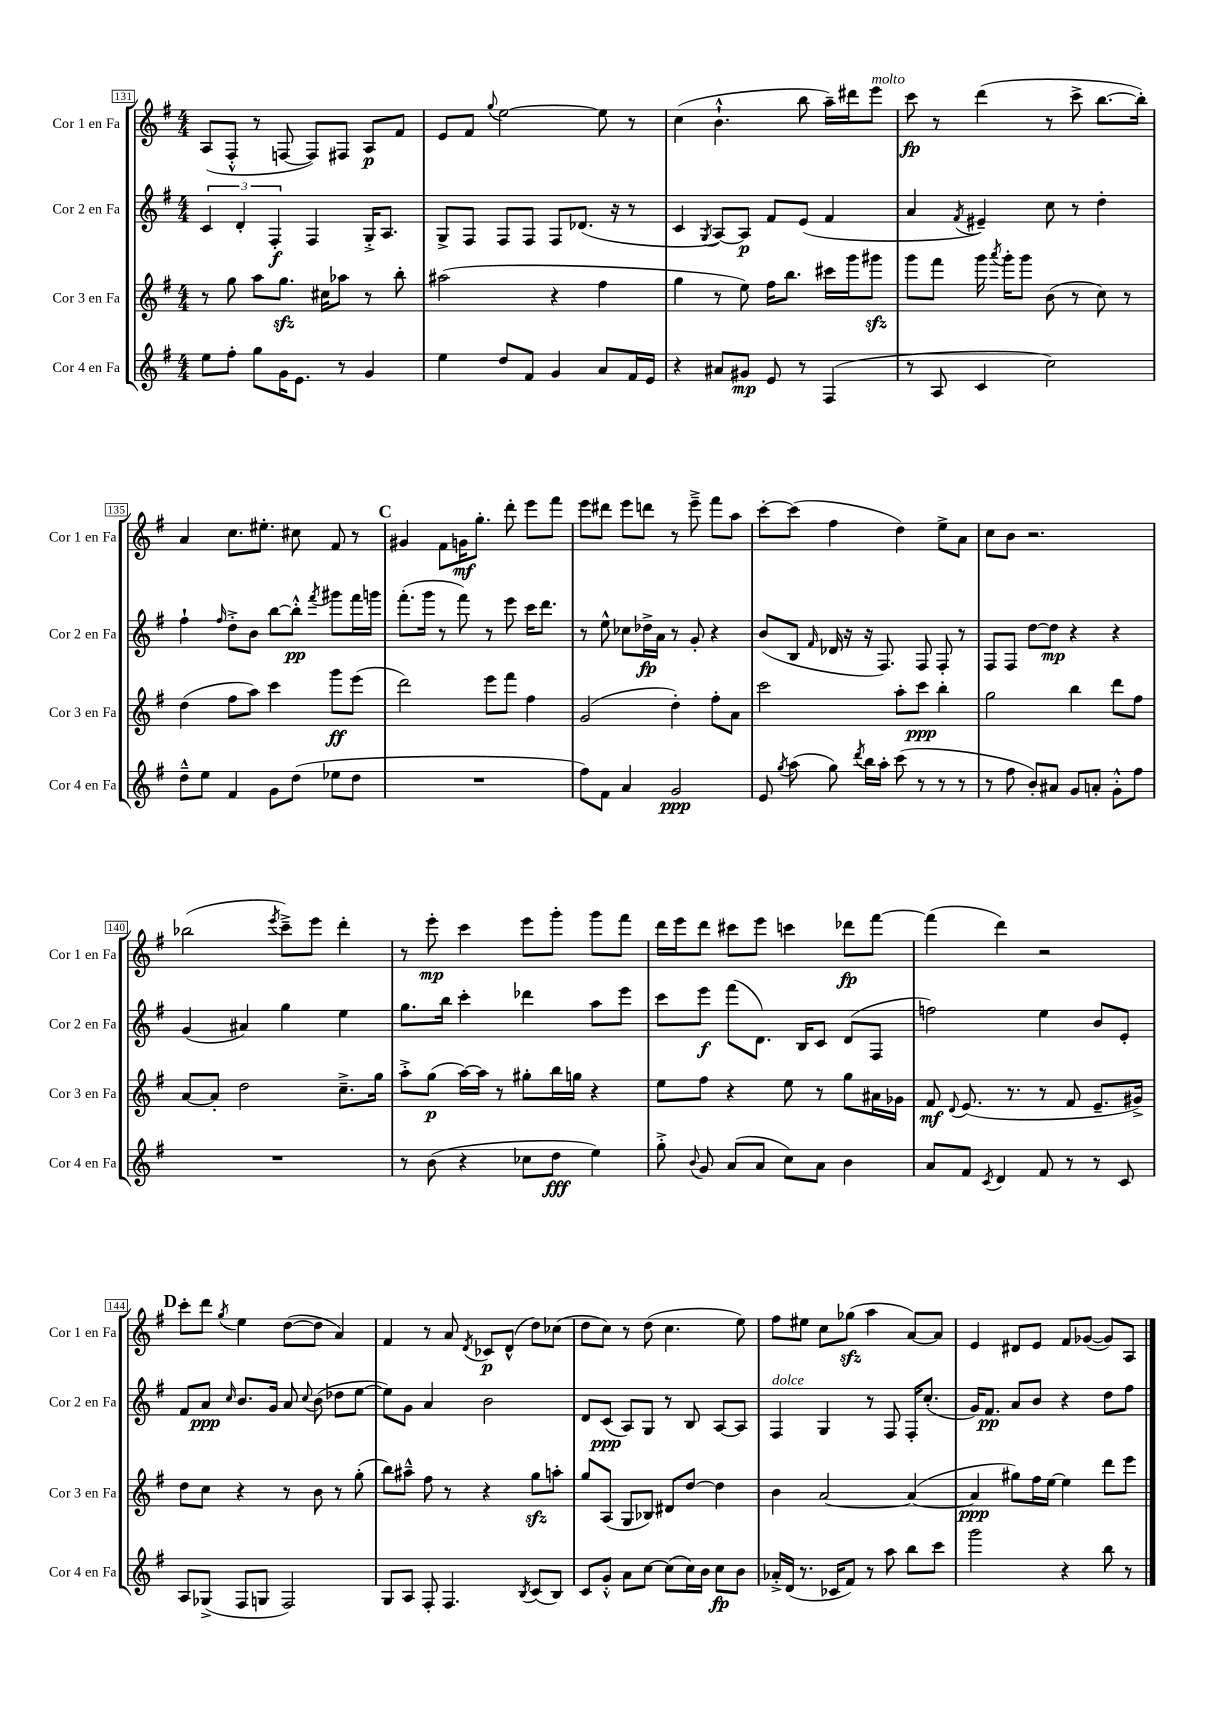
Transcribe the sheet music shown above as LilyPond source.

<<
\new StaffGroup <<
\new Staff = "s0" \with { instrumentName = "Cor 1 en Fa" shortInstrumentName = "Cor 1 en Fa" } {
    \clef treble \key g \major \numericTimeSignature \time 4/4
    \autoBeamOff a8[( fis8]-.-^ r8 f8~ f8[) fis8] a8[\p fis'8] |
    e'8[ fis'8] \appoggiatura { g''8 } e''2~ e''8 r8 |
    c''4( b'4.-!-^ b''8 a''16[--) dis'''16 e'''8]^\markup { \italic "molto" } |
    c'''8\fp r8 d'''4( r8 c'''8-> b''8.[~ b''16]-.) |
    a'4 c''8.[ eis''8.]-. cis''8 fis'8 r8 |
    \mark \markup { \bold "C" } gis'4 fis'8[ g'16\mf g''8.]-. d'''8-. e'''8[ fis'''8] |
    e'''8[ dis'''8] e'''8[ d'''8] r8 e'''8---> fis'''8[ a''8] |
    c'''8[~-. c'''8]( fis''4 d''4) e''8[-> a'8] |
    c''8[ b'8] r2. |
    bes''2( \acciaccatura { e'''8 } c'''8[--->) e'''8] d'''4-. |
    r8 e'''8-.\mp c'''4 e'''8[ g'''8]-. g'''8[ fis'''8] |
    d'''16[ e'''16 d'''8] cis'''8[ e'''8] c'''4 des'''8[\fp fis'''8]~ |
    fis'''4( d'''4) r2 |
    \mark \markup { \bold "D" } c'''8[-. d'''8] \acciaccatura { g''8 } e''4 d''8[~( d''8] a'4) |
    fis'4 r8 a'8 \acciaccatura { d'8 } ces'8[\p d'8]-^( d''8[) ces''8]( |
    d''8[ c''8]) r8 d''8( c''4. e''8) |
    fis''8[ eis''8] c''8[ ges''8]\sfz( a''4 a'8[~) a'8] |
    e'4 dis'8[ e'8] fis'8[ ges'8]~( ges'8[) a8] \bar "|." |
}
\new Staff = "s1" \with { instrumentName = "Cor 2 en Fa" shortInstrumentName = "Cor 2 en Fa" } {
    \clef treble \key g \major \numericTimeSignature \time 4/4
    \autoBeamOff \tuplet 3/2 { c'4 d'4-. fis4-.\f } fis4 g16[-.-> a8.] |
    g8[-> fis8] fis8[ fis8] fis8[ des'8.]( r16 r8 |
    c'4 \acciaccatura { g8 } a8[~) a8]\p fis'8[ e'8]( fis'4 |
    a'4 \acciaccatura { fis'8 } eis'4--) c''8 r8 d''4-. |
    fis''4-! \grace { fis''16 } d''8[-.-> b'8] b''8[~ b''8]-.-^\pp \acciaccatura { fis'''8 } gis'''8[ fis'''16 g'''16] |
    \mark \markup { \bold "C" } fis'''8.[-.( g'''16] r8 fis'''8) r8 e'''8 c'''16[ d'''8.] |
    r8 e''8-^ ces''8[ des''16->\fp a'16] r8 g'8-. r4 |
    b'8[( b8] \grace { fis'16 } des'16 r16 r16 fis8.) fis8 fis8-. r8 |
    fis8[ fis8] d''8[~ d''8]\mp r4 r4 |
    g'4( ais'4) g''4 e''4 |
    g''8.[ b''16] c'''4-. des'''4 a''8[ e'''8] |
    c'''8[ e'''8]\f fis'''8[( d'8.]) b16[ c'8] d'8[( fis8] |
    f''2) e''4 b'8[ e'8]-. |
    \mark \markup { \bold "D" } fis'8[ a'8]\ppp \grace { c''16 } b'8.[ g'16] a'8 \appoggiatura { c''8 } b'8( des''8[ e''8]~ |
    e''8[) g'8] a'4 b'2 |
    d'8[ c'8]\ppp( a8[) g8] r8 b8 a8[~ a8] |
    fis4^\markup { \italic "dolce" } g4 r8 fis8 fis16[-. c''8.]-.( |
    g'16[) fis'8.]\pp a'8[ b'8] r4 d''8[ fis''8] \bar "|." |
}
\new Staff = "s2" \with { instrumentName = "Cor 3 en Fa" shortInstrumentName = "Cor 3 en Fa" } {
    \clef treble \key g \major \numericTimeSignature \time 4/4
    \autoBeamOff r8 g''8 a''8[ g''8.]\sfz cis''16[ aes''8] r8 b''8-. |
    ais''2( r4 fis''4 |
    g''4 r8 e''8) fis''16[ b''8.] cis'''16[ g'''16 gis'''8]\sfz |
    g'''8[ fis'''8] g'''16 \acciaccatura { a'''8 } g'''16[-. g'''8] b'8( r8 c''8) r8 |
    d''4( fis''8[ a''8]) c'''4 g'''8[\ff e'''8]( |
    \mark \markup { \bold "C" } d'''2) e'''8[ fis'''8] fis''4 |
    g'2( d''4-.) fis''8[-. a'8] |
    c'''2 a''8[-. c'''8]\ppp b''4-. |
    g''2 b''4 d'''8[ fis''8] |
    a'8[~ a'8]-. d''2 c''8.[---> g''16] |
    a''8[-.-> g''8]\p( a''16[~) a''16] r8 gis''8[-. b''16 g''16] r4 |
    e''8[ fis''8] r4 e''8 r8 g''8[ ais'16 ges'16] |
    fis'8\mf \appoggiatura { d'8 } e'8.( r8. r8 fis'8 e'8.[-- gis'16]->) |
    \mark \markup { \bold "D" } d''8[ c''8] r4 r8 b'8 r8 g''8-.( |
    b''8[) ais''8]---^ fis''8 r8 r4 g''8[\sfz a''8]-. |
    g''8[ a8]( g8[ bes8]) dis'8[ d''8]~ d''4 |
    b'4 a'2~ a'4~( |
    a'4\ppp gis''8[) fis''16 e''16]~ e''4 d'''8[ e'''8] \bar "|." |
}
\new Staff = "s3" \with { instrumentName = "Cor 4 en Fa" shortInstrumentName = "Cor 4 en Fa" } {
    \clef treble \key g \major \numericTimeSignature \time 4/4
    \autoBeamOff e''8[ fis''8]-. g''8[ g'16 e'8.] r8 g'4 |
    e''4 d''8[ fis'8] g'4 a'8[ fis'16 e'16] |
    r4 ais'8[ gis'8]\mp e'8 r8 fis4( |
    r8 a8 c'4 c''2) |
    d''8[---^ e''8] fis'4 g'8[ d''8]( ees''8[ d''8] |
    \mark \markup { \bold "C" } R1 |
    fis''8[) fis'8] a'4 g'2\ppp |
    e'8 \acciaccatura { g''8 } a''8( g''8) \acciaccatura { d'''8 } b''16[ a''16]-. c'''8( r8 r8 r8 |
    r8 fis''8 b'8[-.) ais'8] g'8[ a'8]-. g'8[-.-^ fis''8] |
    R1 |
    r8 b'8( r4 ces''8[ d''8]\fff e''4) |
    g''8-.-> \appoggiatura { b'8 } g'8 a'8[( a'8] c''8[) a'8] b'4 |
    a'8[ fis'8] \acciaccatura { c'8 } d'4 fis'8 r8 r8 c'8 |
    \mark \markup { \bold "D" } a8[ ges8]->( fis8[ g8] fis2) |
    g8[ a8] fis8-. fis4. \acciaccatura { b8 } c'8[( b8]) |
    c'8[ g'8]-.-^ a'8[ c''8]~ c''8[( c''16) b'16] c''8[\fp b'8] |
    aes'16[-.-> d'16]( r8. ces'16[ fis'8]) r8 a''8 b''8[ c'''8] |
    g'''2 r4 b''8 r8 \bar "|." |
}
>>
>>
\layout { \context { \Score currentBarNumber = #131 \override BarNumber.stencil = #(make-stencil-boxer 0.1 0.3 ly:text-interface::print) } }
